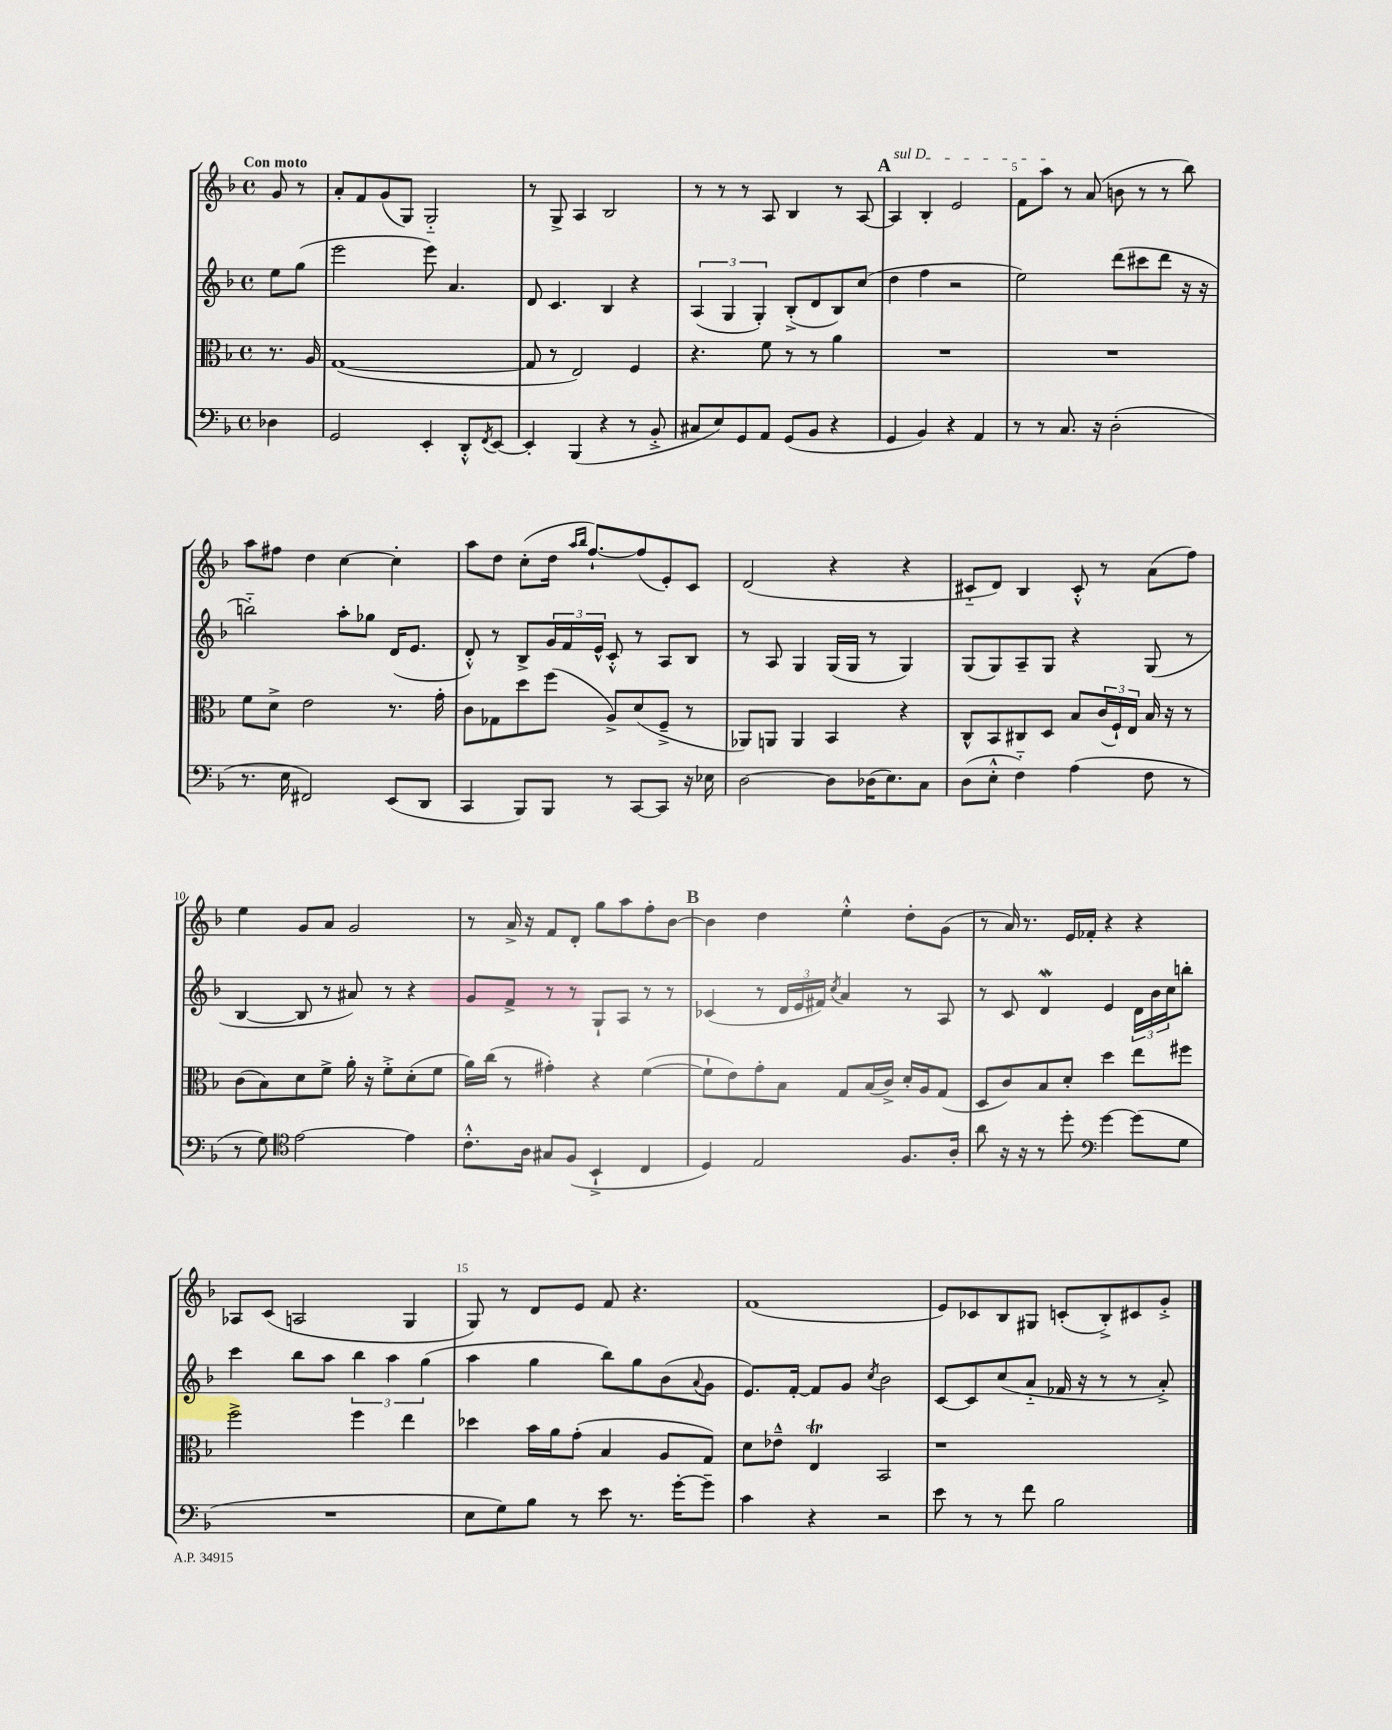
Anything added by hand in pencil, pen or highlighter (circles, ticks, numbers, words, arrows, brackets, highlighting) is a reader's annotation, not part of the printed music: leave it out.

**kern	**kern	**kern	**kern
*staff4	*staff3	*staff2	*staff1
*clefF4	*clefC3	*clefG2	*clefG2
*k[b-]	*k[b-]	*k[b-]	*k[b-]
*M4/4	*M4/4	*M4/4	*M4/4
*met(c)	*met(c)	*met(c)	*met(c)
4D-	8.r	8ee	8g
.	.	(8gg	8r
.	16A	.	.
=	=	=	=
2GG	([1G	2eee	8a'
.	.	.	8f
.	.	.	(8g
.	.	.	8G)
4EE'	.	8eee)	2G'~
.	.	4.a	.
8DD'^^	.	.	.
8qFF	.	.	.
[8EE	.	.	.
=	=	=	=
4EE']	8G]	8d	8r
.	8r	4.c	8G^
(4BBB-	2E)	.	4A
4r	.	4B-	2B-
8r	4F	4r	.
8BB-'^	.	.	.
=	=	=	=
8C#	4.r	(6A	8r
8E)	.	.	8r
.	.	6G	.
8GG	.	.	8r
.	.	6G')	.
8AA	8f	.	8A
(8GG	8r	(8B-'^	4B-
8BB-	8r	8d	.
4r	4a	8B-)	8r
.	.	(8cc	[8A
=	=	=	=
4GG	1r	4dd	4A]
4BB-)	.	4ff	4B-'
4r	.	2r	2e
4AA	.	.	.
=	=	=	=
8r	1r	2ee)	8f
8r	.	.	8aa
8.C	.	.	8r
.	.	.	(8a
16r	.	.	.
(2D'	.	(8ddd	8b
.	.	8ccc#	8r
.	.	8ddd	8r
.	.	16r	8bb-)
.	.	16r	.
=	=	=	=
8.r	8f	2bb'~)	8aa
.	8d^	.	8ff#
16E	.	.	.
2FF#)	2e	.	4dd
.	.	8aa'	[4cc
.	.	8gg-	.
(8EE	8.r	(16d	4cc']
.	.	8.e	.
8DD	.	.	.
.	16g'	.	.
=	=	=	=
4CC	8c	8d'^^)	8aa
.	8G-	8r	8dd
8BBB-)	8dd	8B-^	(8cc'
8BBB-	(8ff	24g	16dd
.	.	24f	.
.	.	.	16qqaa
.	.	.	16qqbb-
.	.	.	[8.ff`)
.	.	24e^^	.
8r	8A^)	8c'^^	.
[8CC	(8d	8r	(8ff]
8CC]	8F~^	8A	8e')
16r	8r	8B-	8c
16E-	.	.	.
=	=	=	=
[2D	8AA-)	8r	(2d
.	8AA	8A	.
.	4AA	4G	.
8D]	4BB-	(16G	4r
.	.	16G	.
(16D-	.	8r	.
8.E)	.	.	.
.	4r	4G)	4r
8C	.	.	.
=	=	=	=
(8D	8C^^	(8G	8c#'~
8E'^^	8BB-	8G)	8d)
4F'~)	8C#	8A~	4B-
.	8D	8G	.
(4A	8B-	4r	8c#'^^
.	(24c	.	8r
.	24F`)	.	.
.	24E	.	.
8F	16B-	(8G	(8a
.	16r	.	.
8r	8r	8r	8ff)
=	=	=	=
8r	(8c	[4B-	4ee
8G)	8B-)	.	.
*clefC4	*	*	*
[2e	8d	8B-]	8g
.	8f^	8r	8a
.	16a'	8a#)	2g
.	16r	.	.
.	8f'^	8r	.
4e]	(8d'	4r	.
.	8f	.	.
=	=	=	=
8.c'^^	16a)	8g	8r
.	(16cc	.	.
.	8r	8f^	16a^
16A	.	.	16r
8G#	4g#')	8r	8f
(8F	.	8r	8d'
4BB-`^	4r	8G`	8gg
.	.	8A	8aa
4C	([4f	8r	8ff'
.	.	8r	[8b-
=	=	=	=
4D)	8f`]	(4c-	4b-]
.	8e)	.	.
2E	8g'	8r	4dd
.	8B-	24d	.
.	.	24e	.
.	.	24f#)	.
.	.	8qcc	.
.	8G	4a	4ee'^^
.	(16B-	.	.
.	16c^)	.	.
8.F	16d'	8r	8dd'
.	16A	.	.
.	(8G	8A	(8g
16A'	.	.	.
=	=	=	=
8a	8D	8r	8r
16r	8c)	8c	16a)
16r	.	.	8.r
8r	8B-	4d	.
8dd'	8d'	.	16e
.	.	.	16f-'
*clefF4	*	*	*
[4g	4dd	4e	4r
(8g]	8ee	24d	4r
.	.	24b-	.
.	.	24cc	.
8G	8ff#	8bb'	.
=	=	=	=
1r	2ff^	4ccc	8A-
.	.	.	(8c
.	.	8bb-	2A
.	.	8aa	.
.	4ff	6bb-	.
.	.	6aa	.
.	4ee	.	4G
.	.	(6gg	.
=	=	=	=
8E	4dd-	4aa	8G)
8G)	.	.	8r
8B-	16b-	4gg	8d
.	16a	.	.
8r	(8g'	.	8e
8e	4B-	8bb-)	8f
8.r	.	8gg	4.r
.	8A	(8b-	.
[16g'	.	.	.
.	.	8qqa	.
8g~]	8G)	8g	.
=	=	=	=
4c	8d	8.e)	(1f
.	8e-~^^	.	.
.	.	[16f'	.
4r	4E	8f]	.
.	.	8g	.
.	.	8qcc	.
2r	2BB-	2b-	.
=	=	=	=
8e	1r	[8c	8e)
8r	.	8c]	8c-
8r	.	(8cc	8B-
8f	.	8a'~	8G#
2B-	.	16f-	(8c'
.	.	16r	.
.	.	8r	8B-'^)
.	.	8r	8c#
.	.	8a'^)	8g'^
==	==	==	==
*-	*-	*-	*-
